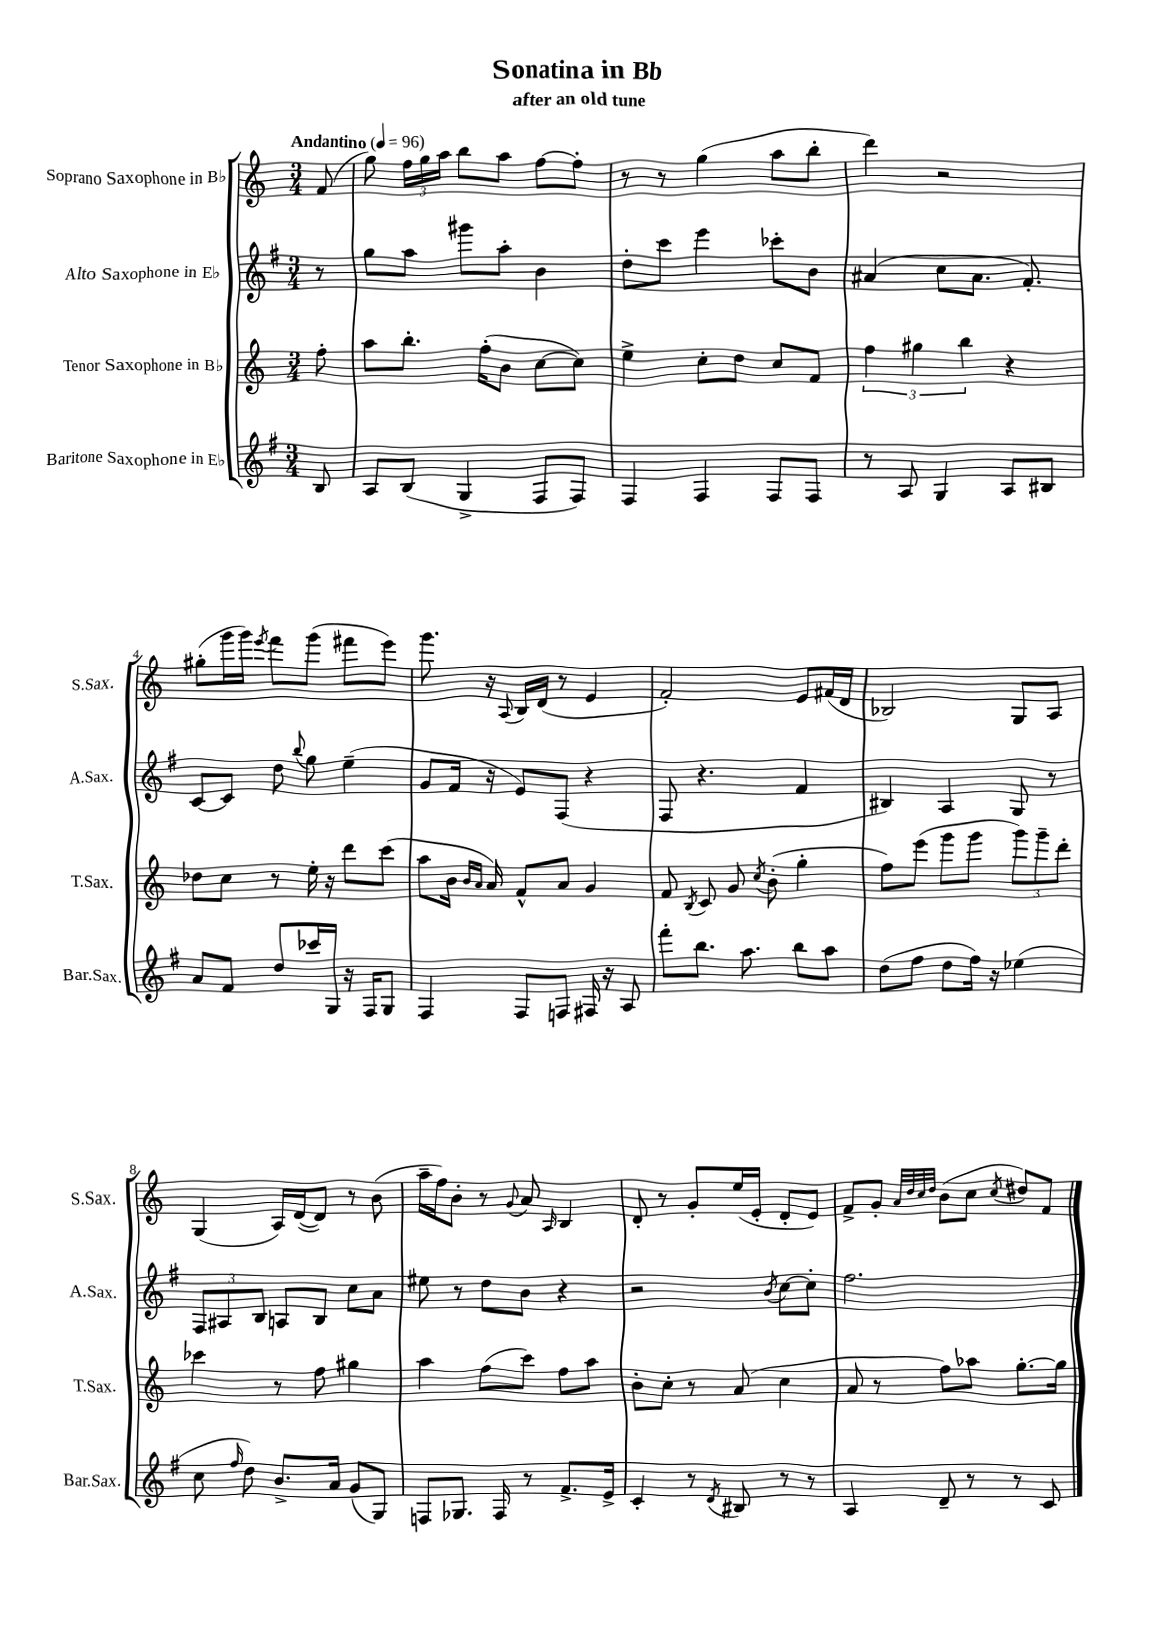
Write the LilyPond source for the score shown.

\header { title = "Sonatina in Bb" subtitle = "after an old tune" }
<<
\new StaffGroup <<
\new Staff = "s0" \with { instrumentName = "Soprano Saxophone in Bb" shortInstrumentName = "S.Sax." } {
    \clef treble \key c \major \numericTimeSignature \time 3/4 \partial 8 \tempo "Andantino" 4 = 96
    \autoBeamOff f'8( |
    g''8) \tuplet 3/2 { f''16[ g''16 a''16] } b''8[ a''8] f''8[~ f''8]-. |
    r8 r8 g''4( a''8[ b''8]-. |
    d'''4) r2 |
    gis''8[-.( g'''16 g'''16]) \acciaccatura { e'''8 } f'''8[ g'''8]( fis'''8[ e'''8]) |
    g'''8. r16 \appoggiatura { a8 } b16[ d'16]( r8 e'4 |
    f'2-.) e'8[ fis'16( d'16] |
    bes2) g8[ a8] |
    g4( a16[) d'16~( d'8]) r8 b'8( |
    a''16[-- f''16) b'8]-. r8 \appoggiatura { g'8 } a'8 \grace { a16 } b4 |
    d'8-. r8 g'8[-. e''16( e'16]-. d'8[-. e'8]) |
    f'8[-> g'8]-. \grace { a'32[ d''32 c''32 d''32] } b'8[( c''8] \acciaccatura { c''8 } dis''8[) f'8] \bar "|." |
}
\new Staff = "s1" \with { instrumentName = "Alto Saxophone in Eb" shortInstrumentName = "A.Sax." } {
    \clef treble \key g \major \numericTimeSignature \time 3/4 \partial 8
    \autoBeamOff r8 |
    g''8[ a''8] gis'''8[ a''8]-. b'4 |
    d''8[-. c'''8] e'''4 ces'''8[-. b'8] |
    ais'4( c''8[ ais'8.] fis'8.-.) |
    c'8[~ c'8] d''8 \appoggiatura { b''8 } g''8 e''4--( |
    g'8[ fis'16] r16 e'8[) fis8]( r4 |
    fis8 r4. fis'4 |
    bis4) a4 g8 r8 |
    \tuplet 3/2 { fis8[ ais8 b8] } a8[ b8] c''8[ a'8] |
    eis''8 r8 d''8[ b'8] r4 |
    r2 \acciaccatura { b'8 } c''8[~ c''8]-. |
    fis''2. \bar "|." |
}
\new Staff = "s2" \with { instrumentName = "Tenor Saxophone in Bb" shortInstrumentName = "T.Sax." } {
    \clef treble \key c \major \numericTimeSignature \time 3/4 \partial 8
    \autoBeamOff f''8-. |
    a''8[ b''8.]-. f''16[-.( b'8] c''8[~ c''8]) |
    e''4-> c''8[-. d''8] c''8[ f'8] |
    \tuplet 3/2 { f''4 gis''4 b''4 } r4 |
    des''8[ c''8] r8 e''16-. r16 d'''8[ c'''8]( |
    a''8[ b'16] \grace { b'16[ a'16] } a'16) f'8[-^ a'8] g'4 |
    f'8 \acciaccatura { b8 } c'8 g'8 \acciaccatura { c''8 } b'8-.( g''4-. |
    f''8[) e'''8]( g'''8[ g'''8] \tuplet 3/2 { g'''8[) g'''8-- d'''8]-. } |
    ces'''4 r8 f''8 gis''4 |
    a''4 f''8[( c'''8]) f''8[ a''8] |
    b'8[-. c''8]-. r8 a'8( c''4 |
    a'8 r8 f''8[) aes''8] g''8.[~-. g''16] \bar "|." |
}
\new Staff = "s3" \with { instrumentName = "Baritone Saxophone in Eb" shortInstrumentName = "Bar.Sax." } {
    \clef treble \key g \major \numericTimeSignature \time 3/4 \partial 8
    \autoBeamOff b8 |
    a8[ b8]( g4-> fis8[ fis8]) |
    fis4 fis4 fis8[ fis8] |
    r8 a8 g4 a8[ bis8] |
    a'8[ fis'8] d''8[ ces'''16 g16] r16 fis16[ g8] |
    fis4 fis8[ f8] fis16 r16 a8 |
    fis'''8[-. b''8.] a''8. b''8[ a''8] |
    d''8[( fis''8] d''8[ fis''16]) r16 ees''4( |
    c''8 \grace { fis''16 } d''8) b'8.[-> a'16] g'8[( g8]) |
    f8[ ges8.] f16 r8 fis'8.[-> e'16]-> |
    c'4-. r8 \acciaccatura { d'8 } bis8 r8 r8 |
    a4 d'8-- r8 r8 c'8 \bar "|." |
}
>>
>>
